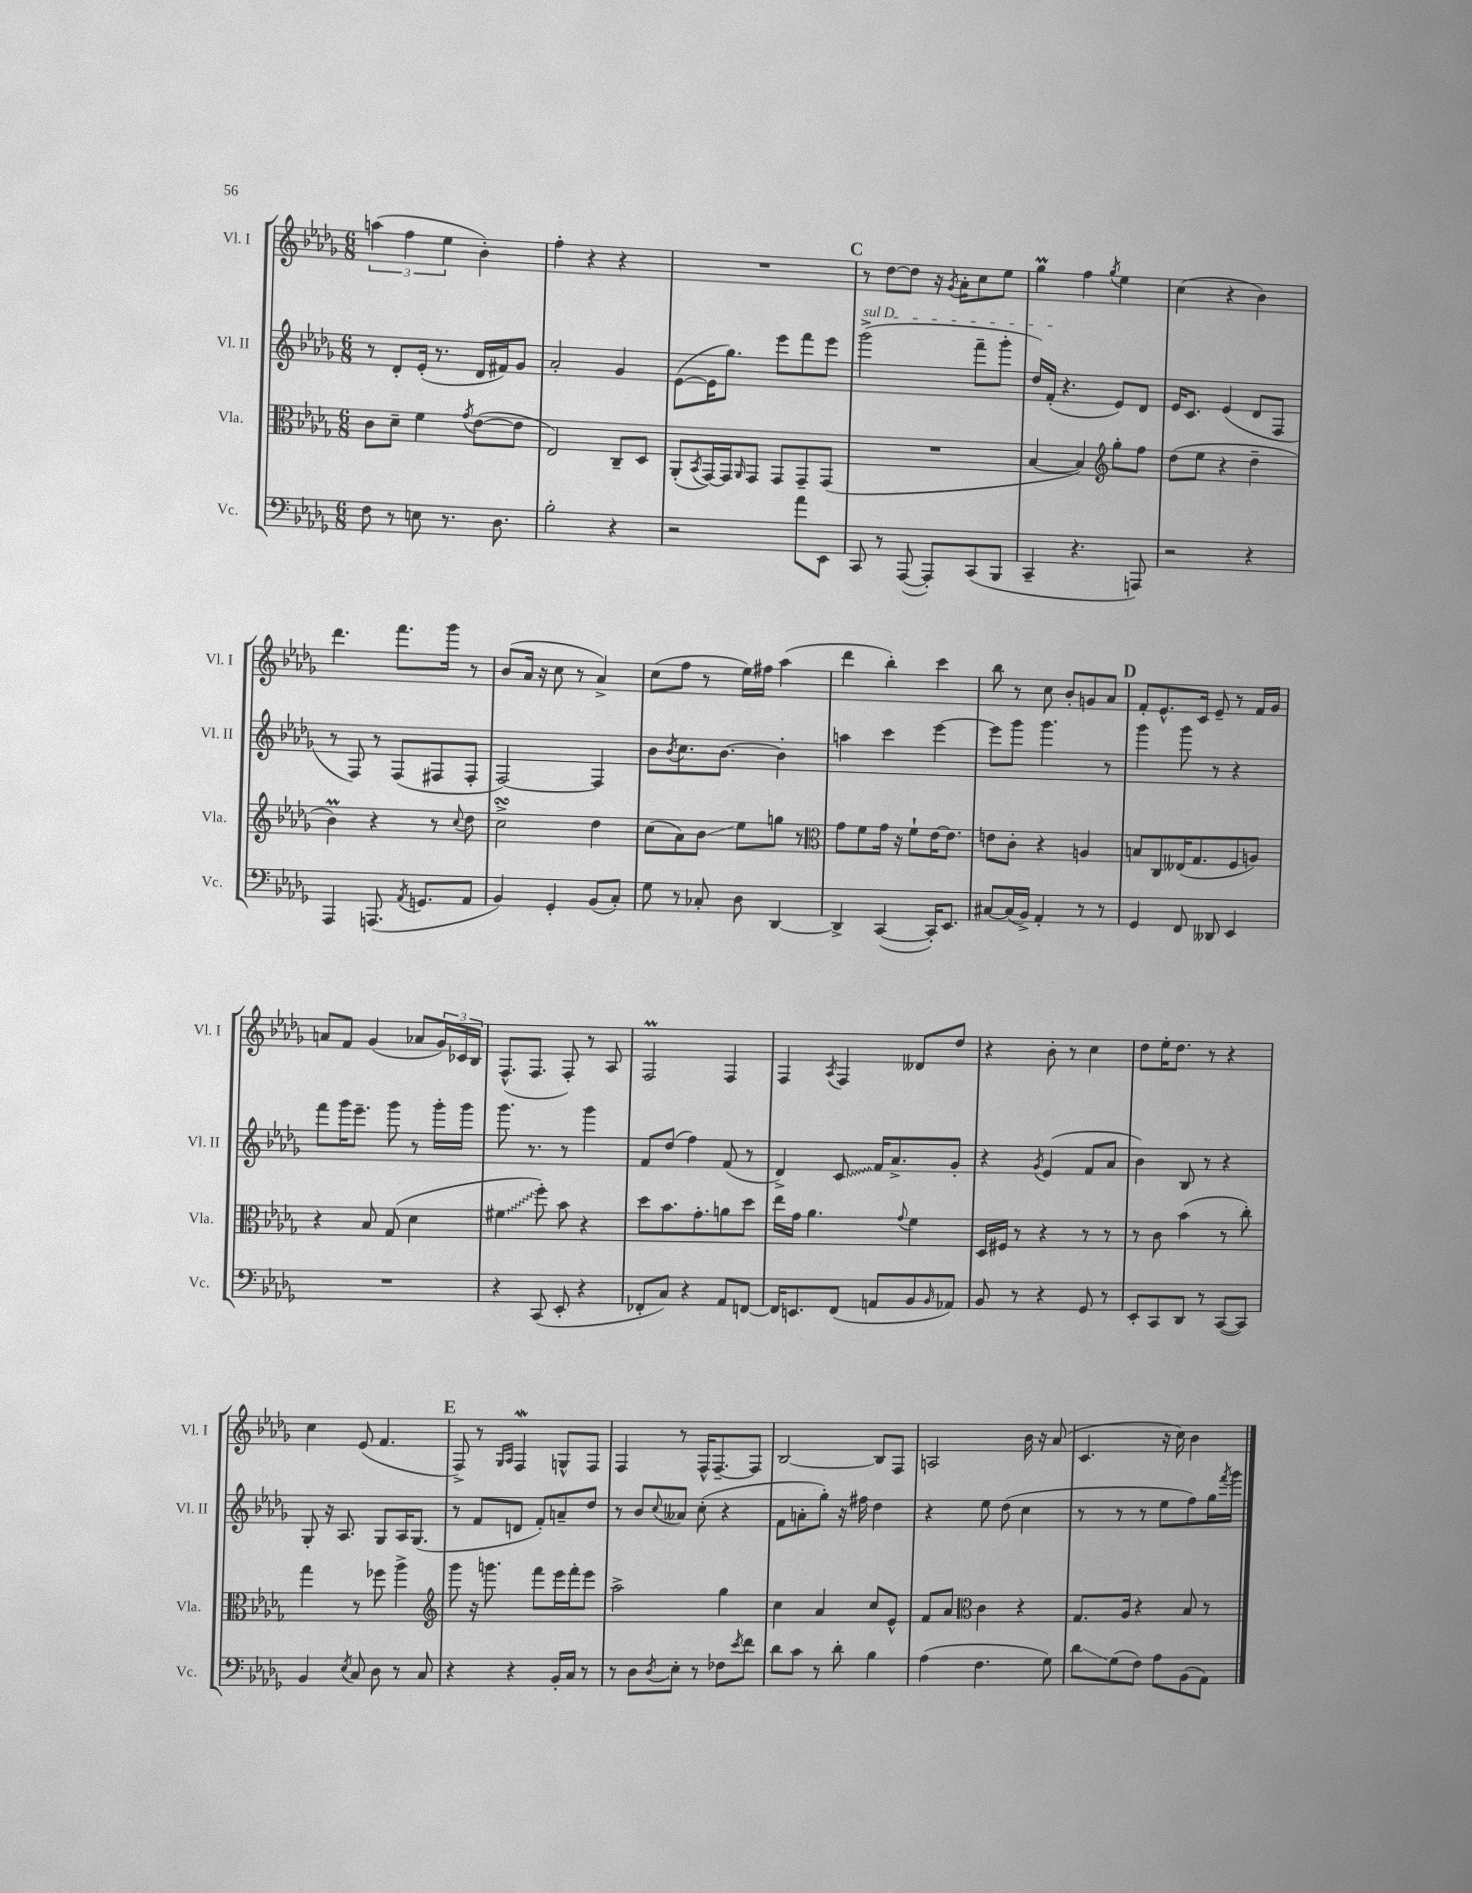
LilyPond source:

<<
\new StaffGroup <<
\new Staff = "s0" \with { instrumentName = "Vl. I" shortInstrumentName = "Vl. I" } {
    \clef treble \key des \major \numericTimeSignature \time 6/8
    \tuplet 3/2 { a''4( f''4 ees''4 } bes'4-.) |
    f''4-. r4 r4 |
    R2. |
    \mark \markup { \bold "C" } r8 des''8~ des''8 r16 \acciaccatura { ges'8 } aes'16-. c''8 ees''8 |
    ges''4\prall f''4 \acciaccatura { ges''8 } ees''4 |
    c''4( r4 bes'4) |
    des'''4. f'''8. ges'''16 r8 |
    bes'8( aes'16 r16 c''8 r8 aes'4->) |
    c''8( f''8 r8 ees''16) fis''16 aes''4( |
    des'''4 bes''4-.) c'''4 |
    bes''8 r8 c''8 bes'8-. g'8 aes'8 |
    \mark \markup { \bold "D" } f'8-. ees'8.-^ c'16 ees'8-- r8 f'16 ges'16 |
    a'8 f'8 ges'4( aes'8 \tuplet 3/2 { ges'16) ces'16 bes16 } |
    f8.-^( f8. f8-.) r8 aes8 |
    f2\prall f4 |
    f4 \acciaccatura { aes8 } f4 deses'8 des''8 |
    r4 bes'8-. r8 c''4 |
    des''8 ees''16-. des''8. r8 r4 |
    c''4 ees'8( f'4. |
    \mark \markup { \bold "E" } f8->) r8 \grace { ges16 aes16 } f4\mordent g8-^ f8 |
    f4 r8 f16-^ f8.~-- f8 |
    bes2~ bes8 f8 |
    a2 bes'16 r16 aes'8( |
    c'4. r16 c''16) bes'4 \bar "|." |
}
\new Staff = "s1" \with { instrumentName = "Vl. II" shortInstrumentName = "Vl. II" } {
    \clef treble \key des \major \numericTimeSignature \time 6/8
    r8 des'8-. ees'16-.( r8. des'16 fis'16) ges'8 |
    aes'2-. ges'4 |
    ees'8~( ees'16 ges''8.) ees'''8 f'''8 ees'''8 |
    \mark \markup { \bold "C" } \once \override TextSpanner.bound-details.left.text = \markup { \italic "sul D" } ges'''2->\startTextSpan( f'''8-- ges'''8-. |
    des''16) f'16-.\stopTextSpan( r4. ees'8) des'8 |
    ees'16 c'8. ees'4( des'8 f8 |
    r8 f8) r8 f8( fis8 fis8-. |
    f2~) f4 |
    bes'8 \acciaccatura { bes'8 } c''8. bes'8.~ bes'4-. |
    a''4 c'''4 ees'''4~ |
    ees'''8 ges'''8 ges'''4. r8 |
    \mark \markup { \bold "D" } ges'''4 ges'''8 r8 r4 |
    f'''8 ges'''16 ees'''8.-- ges'''8 r8 ges'''16-. ges'''16 |
    ges'''8. r8. r8 ges'''4 |
    f'8 des''8( f''4) f'8( r8 |
    des'4->) \once \override Glissando.style = #'zigzag c'8\glissando f'16 aes'8.-> ges'8-. |
    r4 \acciaccatura { ges'8 } ees'4( f'8 aes'8 |
    bes'4) bes8 r8 r4 |
    ges8-. r16 aes8. ges8 aes16 ges8.( |
    \mark \markup { \bold "E" } r8 f'8 d'8 f'8-.) a'8-- des''8 |
    r8 bes'8 \appoggiatura { c''8 } aeses'8 c''8-.( r4 |
    f'8 a'8-. ges''8-.) r16 fis''16 des''4 |
    r4 ees''8 des''8( c''4 |
    r8 r8 r8 ees''8 f''8) ges''16 \acciaccatura { f'''8 } ges'''16 \bar "|." |
}
\new Staff = "s2" \with { instrumentName = "Vla." shortInstrumentName = "Vla." } {
    \clef alto \key des \major \numericTimeSignature \time 6/8
    c'8 des'8-- f'4 \acciaccatura { ges'8 } ees'8~( ees'8 |
    ees2) c8-- des8 |
    aes,8-.( \acciaccatura { bes,8 } ges,16~) ges,16 \grace { aes,16 } ges,8 ges,8 ges,8-- ges,8( |
    \mark \markup { \bold "C" } R2. |
    bes4~ bes4) \clef treble ges''8-. f''8 |
    des''8( ees''8 r4 des''4-- |
    bes'4\prall) r4 r8 \appoggiatura { c''8 } des''8 |
    c''2->\turn des''4 |
    c''8( aes'8) bes'8\glissando ees''8 g''8 r8 |
    \clef alto ges'8 f'8 ges'16 r16 f'8-! ees'16~ ees'8. |
    e'8 c'8-. r4 a4 |
    \mark \markup { \bold "D" } b8 c8 eeses16( ges8. f8 a8) |
    r4 bes8 ges8( des'4 |
    \once \override Glissando.style = #'zigzag fis'4\glissando f''8-.) bes'8 r4 |
    des''8 bes'8. ges'8.-. a'8 des''8 |
    ees''16 ges'16 aes'4. \appoggiatura { ges'8 } f'4 |
    des16 fis16 r8 r4 r8 r8 |
    r8 c'8 bes'4( r8 c''8-.) |
    ges''4 r8 fes''8 aes''4-> |
    \mark \markup { \bold "E" } \clef treble ges'''8 r16 g'''8. f'''8 ees'''16 f'''16-. ees'''8 |
    aes''2-> ges''4 |
    c''4 aes'4 c''8 ees'8-^ |
    f'8 aes'8 \clef alto c'4 r4 |
    ges8. aes16 r4 bes8 r8 \bar "|." |
}
\new Staff = "s3" \with { instrumentName = "Vc." shortInstrumentName = "Vc." } {
    \clef bass \key des \major \numericTimeSignature \time 6/8
    f8 r8 e8 r8. des8. |
    bes2-. r4 |
    r2 aes'8 ees,8 |
    \mark \markup { \bold "C" } c,8 r8 aes,,8~( aes,,8-.) c,8( bes,,8 |
    c,4-- r4. a,,8) |
    r2 r4 |
    aes,,4 a,,8.( \acciaccatura { aes,8 } g,8. aes,8 |
    bes,4) ges,4-. bes,8( c8-.) |
    ges8 r8 ces8-. des8 des,4~ |
    des,4-> c,4~( c,16-.) ees,8. |
    cis8~ cis16( bes,16->) aes,4-. r8 r8 |
    \mark \markup { \bold "D" } ges,4 f,8 deses,8 ees,4 |
    R2. |
    r4 c,8( ees,8-. r4 |
    fes,8-. c8) r4 aes,8 f,8~ |
    f,16 e,8. f,8( a,8 bes,8 \grace { bes,16 } aes,8) |
    bes,8 r8 r4 ges,8 r8 |
    ees,8-. c,8 des,8 r8 c,8~( c,8) |
    bes,4 \acciaccatura { ees8 } c8 des8 r8 c8 |
    \mark \markup { \bold "E" } r4 r4 bes,16-. c16 r8 |
    r8 des8 \acciaccatura { des8 } ees8-. r8 fes8 \acciaccatura { ees'8 } f'8 |
    des'8 c'8 r8 des'8-. bes4 |
    aes4( f4. ges8) |
    des'8\glissando ges8( f8) aes8 bes,8( aes,8) \bar "|." |
}
>>
>>
\layout { \context { \Score \remove "Bar_number_engraver" } }
